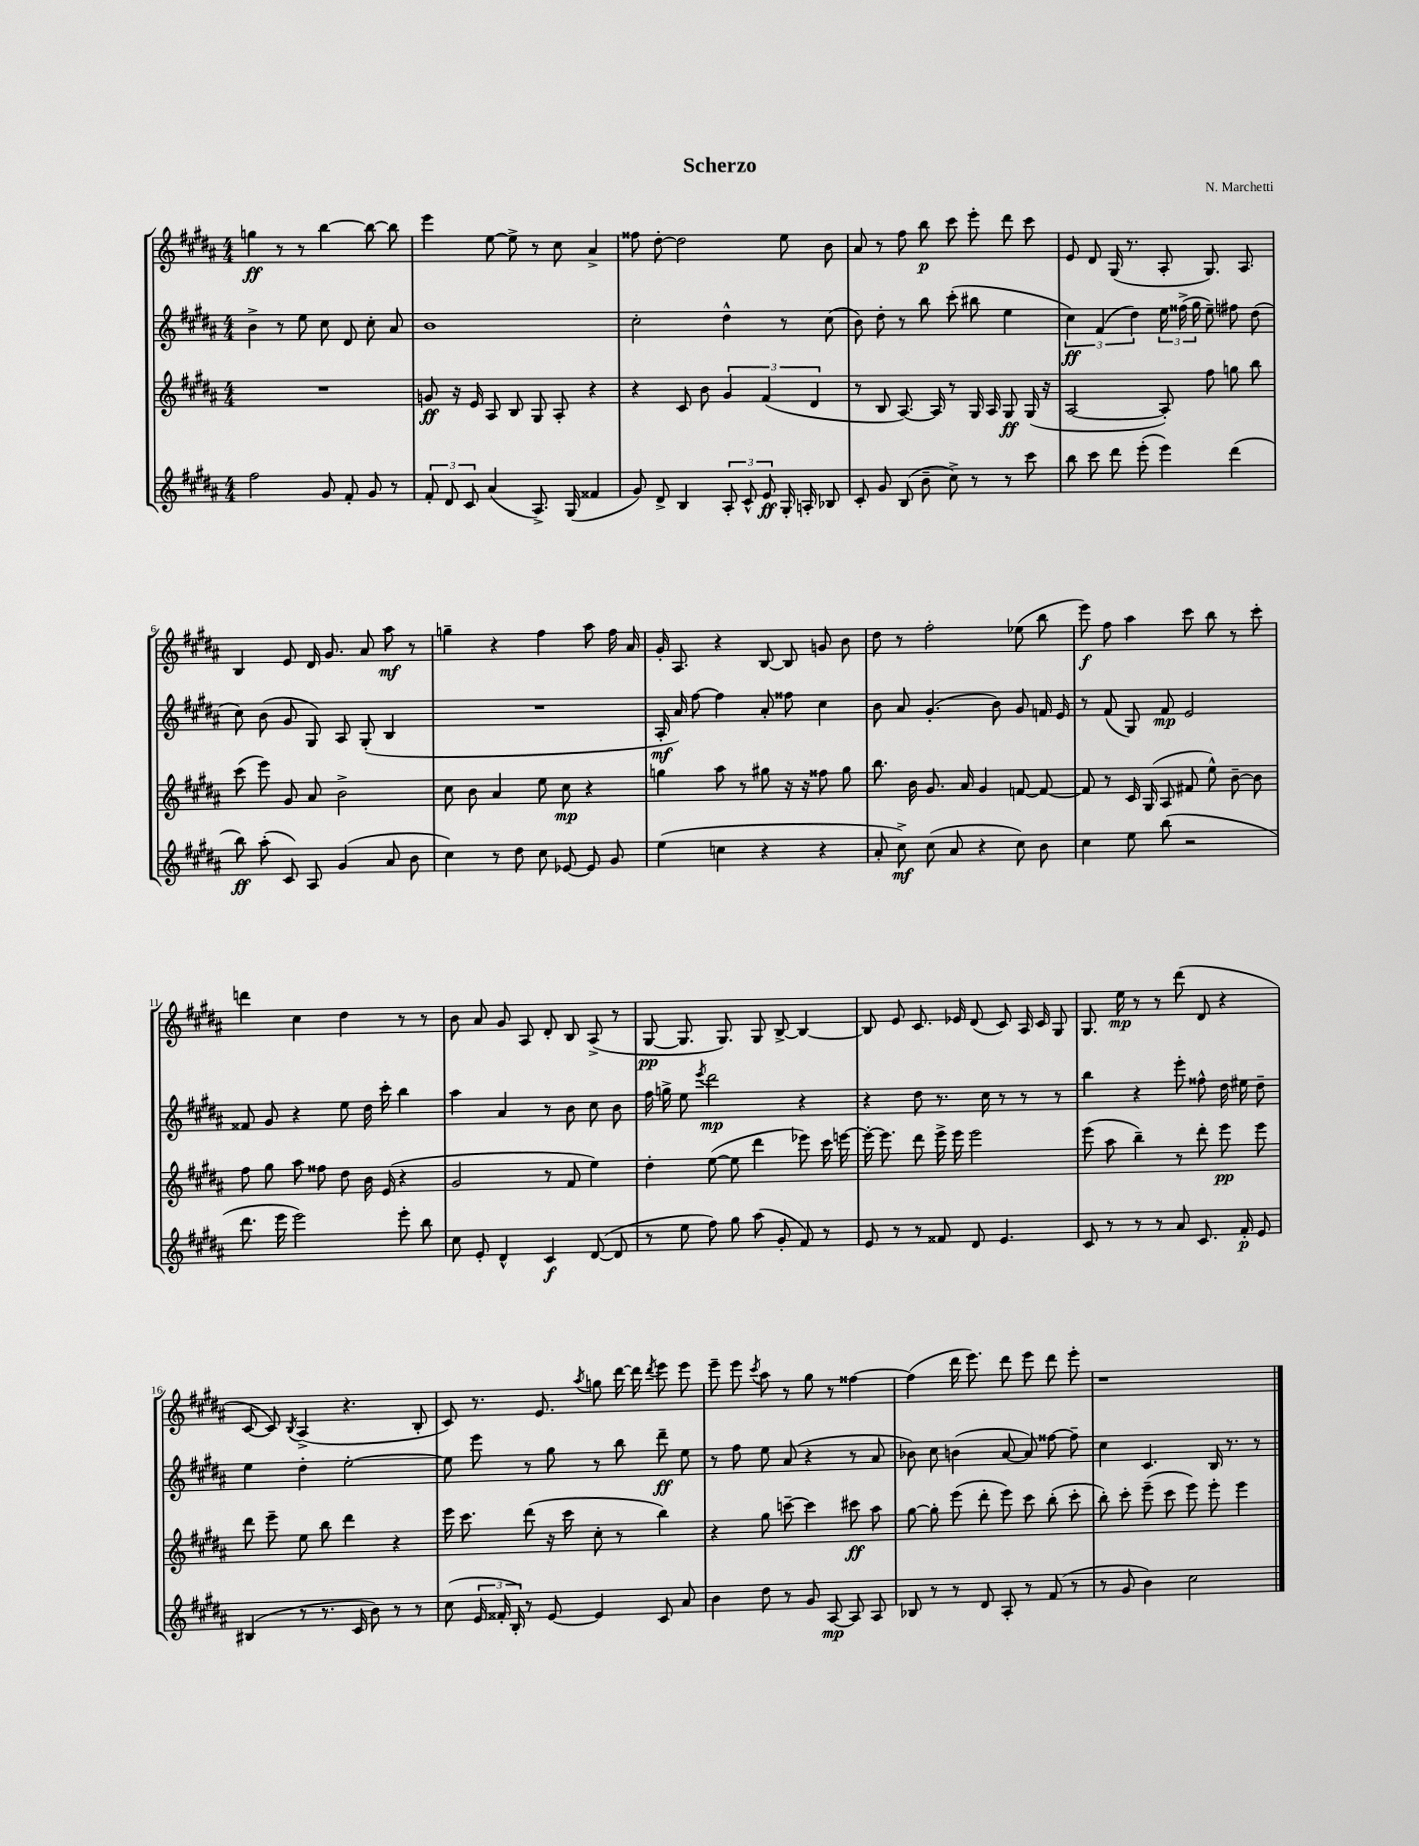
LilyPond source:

\header { title = "Scherzo" composer = "N. Marchetti" }
<<
\new StaffGroup <<
\new Staff = "s0" {
    \clef treble \key b \major \numericTimeSignature \time 4/4
    \autoBeamOff g''4\ff r8 r8 b''4~ b''8~ b''8 |
    e'''4 e''8~ e''8-> r8 cis''8 ais'4-> |
    fisis''8 dis''8~-. dis''2 e''8 b'8 |
    ais'8 r8 fis''8 b''8\p cis'''8 e'''8-. dis'''8 cis'''8 |
    e'8 dis'8 gis16( r8. ais8-. gis8.) ais8. |
    b4 e'8 dis'16 gis'8. ais'8 ais''8\mf r8 |
    g''4-- r4 fis''4 ais''8 fis''16 ais'16 |
    gis'16-. ais8. r4 b8~ b8 g'8 b'8 |
    dis''8 r8 fis''2-. ees''8( b''8 |
    e'''8\f) fis''8 ais''4 cis'''8 b''8 r8 cis'''8-. |
    d'''4 cis''4 dis''4 r8 r8 |
    b'8 ais'8 gis'8 ais8 dis'8-. b8 ais8->( r8 |
    gis8~\pp gis8. gis8.) gis8 b8~-> b4~ |
    b8 e'8 cis'8. ees'16 dis'8( cis'8) ais16 cis'16 gis8 |
    gis8. e''16\mp r8 r8 dis'''8( dis'8 r4 |
    cis'8~ cis'8) \acciaccatura { b8 } ais4->( r4. b8-. |
    cis'8) r8. e'8. \acciaccatura { ais''8 } g''8 dis'''16~ dis'''16 \acciaccatura { dis'''8 } e'''8 e'''8 |
    e'''8-- e'''8 \acciaccatura { cis'''8 } ais''8 r8 gis''8 r8 fisis''4~ |
    fisis''4( dis'''16 e'''8.) dis'''8 e'''8 dis'''8 e'''8-. |
    r1 \bar "|." |
}
\new Staff = "s1" {
    \clef treble \key b \major \numericTimeSignature \time 4/4
    \autoBeamOff b'4-> r8 e''8 cis''8 dis'8 cis''8-. ais'8 |
    b'1 |
    cis''2-. dis''4-^ r8 cis''8( |
    b'8) dis''8-. r8 b''8 cis'''8-.( bis''8 e''4 |
    \tuplet 3/2 { cis''4\ff) fis'4( dis''4) } \tuplet 3/2 { e''16 fisis''16->( gis''16 } e''8--) fis''8 dis''8( |
    cis''8) b'8( gis'8 gis8) ais8 gis8-.( b4 |
    R1 |
    ais16-.\mf ais'16) fis''8~ fis''4 ais'8-. fisis''8 cis''4 |
    b'8 ais'8 gis'4.-.( b'8) gis'8 f'16 e'16 |
    r8 fis'8( gis8) fis'8\mp e'2 |
    fisis'8 gis'8 r4 e''8 dis''16 cis'''16-. b''4 |
    ais''4 ais'4 r8 b'8 cis''8 b'8 |
    fis''16 g''16-> e''8 \acciaccatura { e'''8 } dis'''2\mp r4 |
    r4 dis''8 r8. cis''16 r8 r8 r8 |
    b''4 r4 e'''8-. fisis''8-^ dis''16 eis''16 dis''8-- |
    e''4 dis''4-. e''2~-. |
    e''8 e'''8 r8 gis''8 r8 b''8 dis'''8--\ff e''8 |
    r8 fis''8 e''8 ais'8( r4 r8 ais'8 |
    bes'8) cis''8 b'4( ais'8~ ais'8) fisis''8~ fisis''8-- |
    cis''4 cis'4. b16 r8. r8 \bar "|." |
}
\new Staff = "s2" {
    \clef treble \key b \major \numericTimeSignature \time 4/4
    \autoBeamOff R1 |
    g'8\ff r16 e'16 ais8 b8 gis8 ais8-. r4 |
    r4 cis'8 b'8 \tuplet 3/2 { gis'4 fis'4( dis'4 } |
    r8 b8 ais8.~) ais16 r8 gis16 ais16 gis8\ff gis16( r16 |
    ais2~ ais8-.) fis''8 g''8 b''8 |
    cis'''8( e'''8) gis'8 ais'8 b'2-> |
    cis''8 b'8 ais'4 e''8 cis''8\mp r4 |
    g''4 ais''8 r8 gis''8 r16 r16 fisis''8 gis''8 |
    b''8. b'16 gis'8. ais'16 gis'4 f'8~ f'8~ |
    f'8 r8 cis'16 gis16( ais8 fis'8 e''8-^) b'8~-- b'8 |
    fis''8 gis''8 ais''8 fisis''8 dis''8 b'16 e'16( r4 |
    gis'2 r8 fis'8 e''4) |
    dis''4-. e''8~( e''8 dis'''4 ees'''8) cis'''16 e'''16~ |
    e'''16~-. e'''8. dis'''8 e'''16-> e'''16 e'''2 |
    e'''8( ais''8 b''4--) r8 dis'''8-. e'''8\pp e'''8 |
    dis'''8 e'''8-- e''8 b''8 dis'''4 r4 |
    e'''16 cis'''8. dis'''8( r16 cis'''16 cis''8-. r8 b''4) |
    r4 gis''8 c'''8~-- c'''4 cis'''8\ff ais''8 |
    gis''8~ gis''8-. e'''8( dis'''8-. e'''8) cis'''8 b''8-.( cis'''8-. |
    b''8-.) cis'''8-. e'''8--( cis'''8 e'''8) e'''8-. e'''4 \bar "|." |
}
\new Staff = "s3" {
    \clef treble \key b \major \numericTimeSignature \time 4/4
    \autoBeamOff fis''2 gis'8 fis'8-. gis'8 r8 |
    \tuplet 3/2 { fis'8-. dis'8 cis'8 } ais'4( ais8.->) gis16( fisis'4 |
    gis'8) dis'8-> b4 \tuplet 3/2 { ais8-. cis'8-^ e'8\ff } gis16-. a16-. bes8 |
    cis'8-. gis'8 b8( b'8-- cis''8->) r8 r8 cis'''8 |
    b''8 cis'''8 dis'''8 e'''8-.( e'''4) dis'''4( |
    b''8\ff) ais''8-.( cis'8) ais8 gis'4( ais'8 b'8 |
    cis''4) r8 dis''8 cis''8 ees'8~ ees'8 gis'8 |
    e''4( c''4 r4 r4 |
    ais'8-. cis''8->\mf) cis''8( ais'8 r4 cis''8) b'8 |
    cis''4 e''8 b''8( r2 |
    dis'''8. e'''16 e'''2) e'''8-. b''8 |
    cis''8 e'8-. dis'4-^ cis'4\f dis'8~( dis'8 |
    r8 e''8 fis''8) gis''8 ais''8( gis'8-. fis'8) r8 |
    e'8 r8 r8 fisis'8 dis'8 e'4. |
    cis'8 r8 r8 r8 ais'8 cis'8. fis'16-.\p e'8 |
    bis4( r8 r8. cis'16 b'8) r8 r8 |
    cis''8( \tuplet 3/2 { e'16 fisis'16-. b16-.) } r8 e'8~ e'4 cis'8 ais'8 |
    b'4 dis''8 r8 gis'8 ais8~\mp ais8 ais8 |
    bes8 r8 r8 dis'8 ais8-. r8 fis'8( r8 |
    r8 gis'8 b'4) cis''2 \bar "|." |
}
>>
>>
